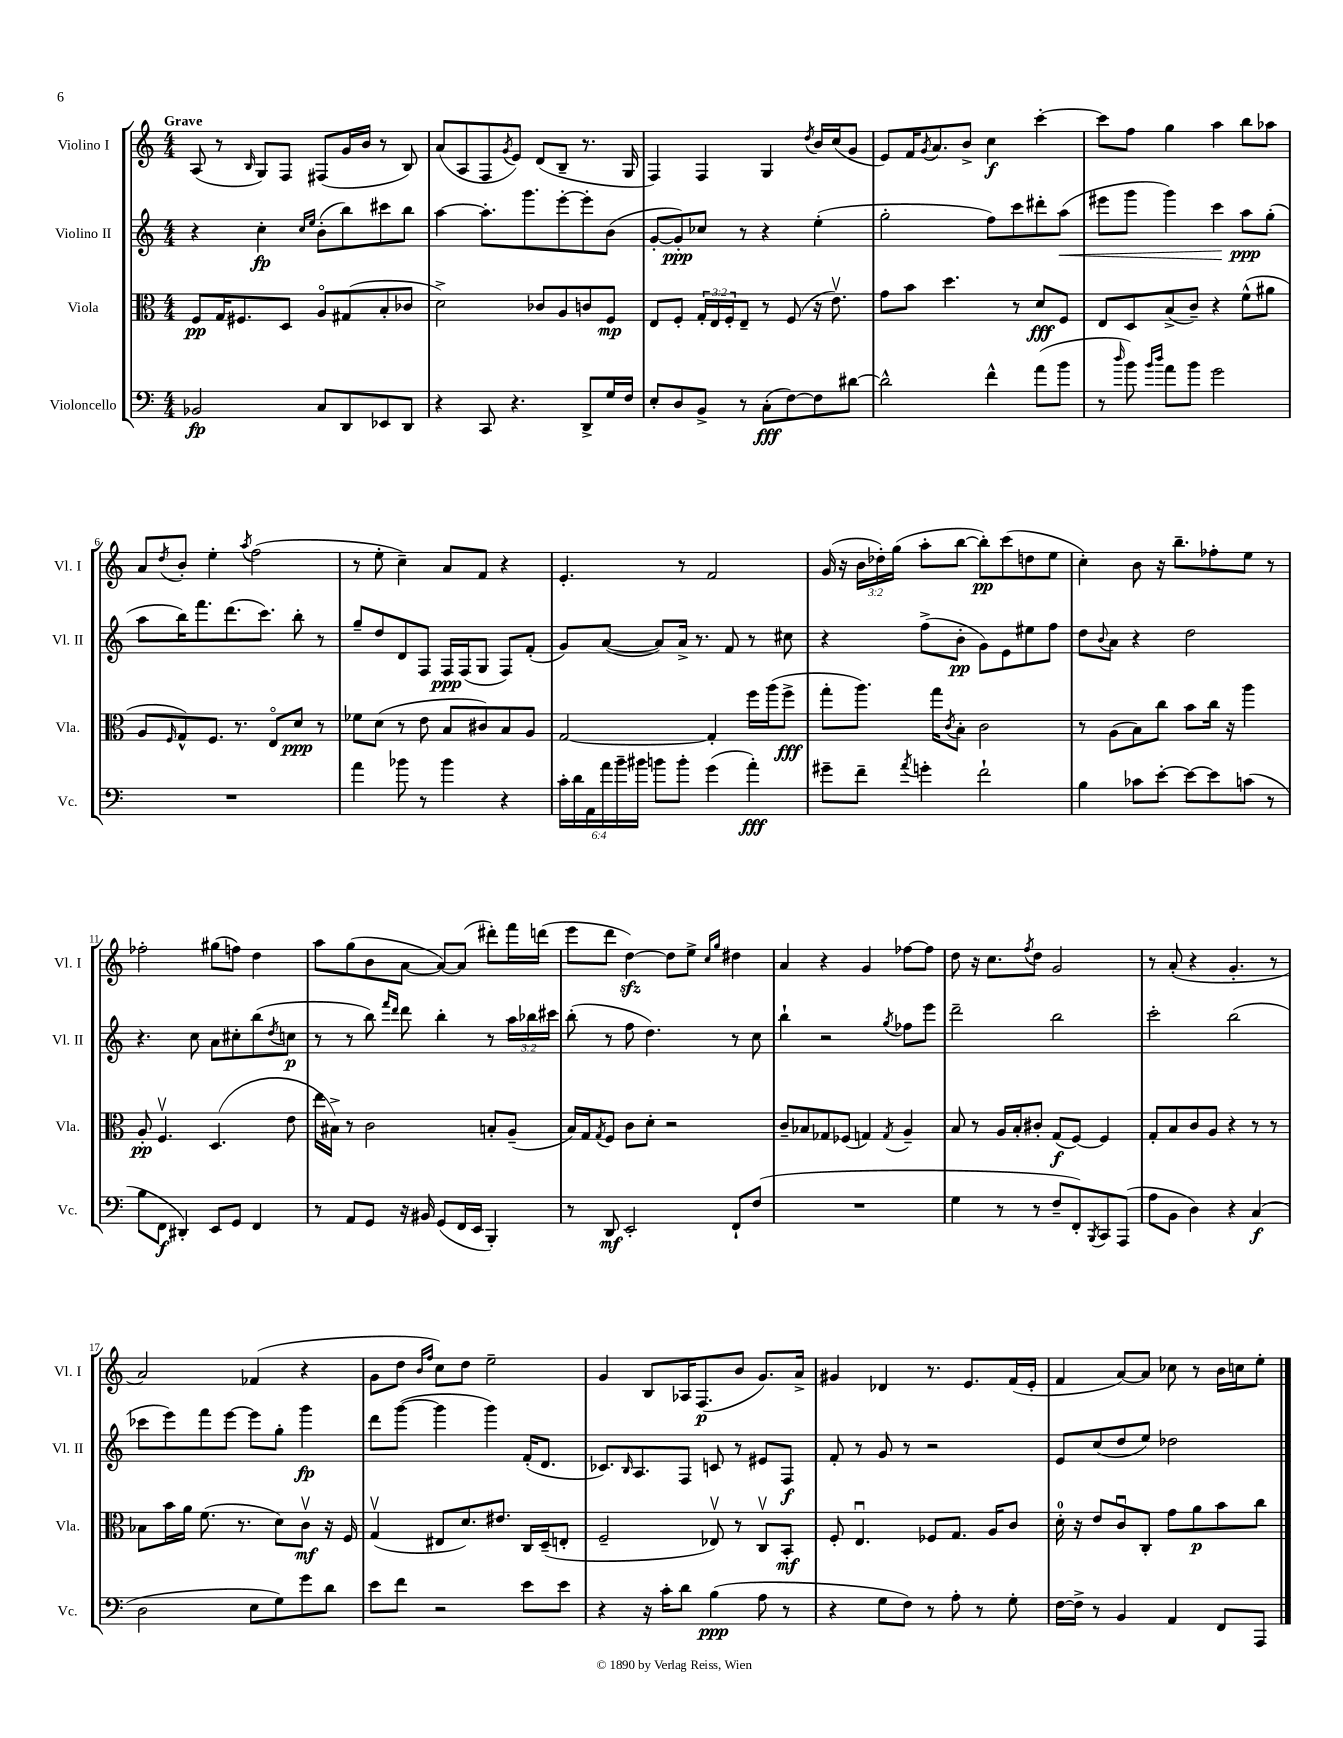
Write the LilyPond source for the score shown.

<<
\new StaffGroup <<
\new Staff = "s0" \with { instrumentName = "Violino I" shortInstrumentName = "Vl. I" } {
    \clef treble \key c \major \numericTimeSignature \time 4/4 \override Staff.TupletNumber.text = #tuplet-number::calc-fraction-text \tempo "Grave"
    a8( r8 \grace { b16 } g8) f8 fis8( g'16 b'16 r8 b8) |
    a'8( a8 f8 \acciaccatura { g'8 } e'8) d'8( b8-- r8. g16 |
    f4) f4 g4 \acciaccatura { d''8 } b'16 c''16( g'8 |
    e'8) f'16 \acciaccatura { g'8 } a'8. b'8-> c''4\f c'''4~-. |
    c'''8 f''8 g''4 a''4 b''8 aes''8 |
    a'8 \acciaccatura { d''8 } b'8-. e''4-. \acciaccatura { a''8 } f''2( |
    r8 e''8-. c''4--) a'8 f'8 r4 |
    e'4.-. r8 f'2 |
    g'16( r16 \tuplet 3/2 { b'16 des''16-.) g''16( } a''8-. b''8~ b''8-.\pp) c'''8( d''8 e''8 |
    c''4-.) b'8 r16 b''8.-- fes''8-. e''8 r8 |
    fes''2-. gis''8( f''8) d''4 |
    a''8 g''8( b'8 a'8~ a'8~) a'8( dis'''8-.) f'''16 d'''16( |
    e'''8 d'''8 d''4~\sfz) d''8 e''8-> \grace { c''16 g''16 } dis''4 |
    a'4 r4 g'4 fes''8~ fes''8 |
    d''8 r16 c''8. \acciaccatura { f''8 } d''8 g'2 |
    r8 a'8-.( r4 g'4.-. r8 |
    a'2) fes'4( r4 |
    g'8 d''8 \grace { b'16 f''16 } c''8) d''8 e''2-- |
    g'4 b8 aes16 f8.\p( b'8 g'8.) a'16-> |
    gis'4 des'4 r8. e'8. f'16( e'16-. |
    f'4 a'8~) a'8 ces''8 r8 b'16 c''16 e''8-. \bar "|." |
}
\new Staff = "s1" \with { instrumentName = "Violino II" shortInstrumentName = "Vl. II" } {
    \clef treble \key c \major \numericTimeSignature \time 4/4 \override Staff.TupletNumber.text = #tuplet-number::calc-fraction-text
    r4 c''4-.\fp \grace { c''16 e''16 } b'8-.( b''8) cis'''8 b''8 |
    a''4~ a''8.-. g'''8. e'''8~-. e'''8-. b'8( |
    g'8~-. g'8-.\ppp) ces''8 r8 r4 e''4-.( |
    g''2-. f''8) c'''8 dis'''8-. a''8\<( |
    eis'''8 g'''8 g'''4) c'''4\! a''8\ppp g''8-.( |
    a''8 b''16) f'''8. d'''8.( c'''8.) b''8-. r8 |
    g''8-- d''8 d'8 f8 f16\ppp f16( g8 f8) f'8-.( |
    g'8) a'8~( a'8) a'16-> r8. f'8 r8 cis''8 |
    r4 f''8->( b'8-.\pp g'8) e'8 eis''8 f''8 |
    d''8 \appoggiatura { b'8 } a'8 r4 d''2 |
    r4. c''8 a'8 cis''8-. b''8( \acciaccatura { d''8 } c''8\p |
    r8 r8 b''8) \grace { f'''16 d'''16 } d'''8 b''4-. r8 \tuplet 3/2 { a''16 bes''16 cis'''16 } |
    b''8-.( r8 f''8 d''4.) r8 c''8 |
    b''4-! r2 \acciaccatura { g''8 } fes''8 e'''8 |
    d'''2-- b''2 |
    c'''2-. b''2( |
    ces'''8 e'''8) f'''8 e'''8~ e'''8 g''8-. g'''4\fp |
    d'''8 g'''8~( g'''4 g'''4) f'16-.( d'8. |
    ces'8.) \grace { b16 } a8. f8 c'8 r8 eis'8 f8\f |
    f'8-. r8 g'8 r8 r2 |
    e'8 c''8( d''8 e''8) des''2 \bar "|." |
}
\new Staff = "s2" \with { instrumentName = "Viola" shortInstrumentName = "Vla." } {
    \clef alto \key c \major \numericTimeSignature \time 4/4 \override Staff.TupletNumber.text = #tuplet-number::calc-fraction-text
    f8\pp g16 fis8. d8 a8\flageolet gis8( b8-. ces'8 |
    d'2->) ces'8 a8 c'8 f8\mp |
    e8 f8-. \tuplet 3/2 { g16-. e16 f16-. } e8-- r8 f8( r16 e'8.\upbow) |
    g'8 b'8 d''4. r8 d'8\fff f8 |
    e8 d8 b8->( c'8--) r4 f'8-^( ais'8 |
    a8 \grace { f16 } g8-^) f8. r8. e8\flageolet d'8\ppp r8 |
    fes'8 d'8( r8 e'8 b8 cis'8) b8 a8 |
    g2~ g4-. f''16 a''16( f''8->\fff |
    g''8-. a''8.) g''16 \acciaccatura { c'8 } b8-. c'2 |
    r8 a8( b8) c''8 b'8 c''16 r16 a''4 |
    a8-.\pp f4.\upbow d4.( e'8 |
    e''16 bis16->) r8 c'2 b8-. a8--( |
    b16) g16 \acciaccatura { g8 } f8 c'8 d'8-. r2 |
    c'8-- bes8 ges8 fes8( g4) \acciaccatura { g8 } a4-- |
    b8 r8 a16 b16-. cis'8-. g8\f( f8~) f4 |
    g8-. b8 c'8 a8 r4 r8 r8 |
    bes8 b'16 a'16 f'8.( r8. d'8) c'8\upbow\mf r16 f16 |
    g4\upbow( eis8 d'8.) eis'8. c16 d16--( e8-. |
    f2-- ees8\upbow) r8 c8\upbow b,8-.\mf |
    f8-. e4.\downbow fes8 g8. a16 c'8 |
    d'16-0-. r16 e'8 c'8\downbow c8-. g'8 a'8\p b'8 c''8 \bar "|." |
}
\new Staff = "s3" \with { instrumentName = "Violoncello" shortInstrumentName = "Vc." } {
    \clef bass \key c \major \numericTimeSignature \time 4/4 \override Staff.TupletNumber.text = #tuplet-number::calc-fraction-text
    bes,2\fp c8 d,8 ees,8 d,8 |
    r4 c,8 r4. d,8-> g16 f16 |
    e8-. d8 b,8-> r8 c8-.\fff( f8~) f8 dis'8~ |
    dis'2-^ f'4-^ a'8( b'8 |
    r8 \grace { d''16 } b'8) \grace { b'16 d''16 } a'8 b'8 g'2 |
    R1 |
    a'4 bes'8 r8 bes'4 r4 |
    \tuplet 6/4 { c'16-. d'16 a,16 a'16 b'16-- bis'16 } b'8 b'8-. g'4( a'4-.\fff) |
    gis'8-- f'8-- \acciaccatura { a'8 } g'4-. f'2-! |
    b4 ces'8 e'8~-. e'8~ e'8 c'8( r8 |
    b8 f,8\f dis,4-.) e,8 g,8 f,4 |
    r8 a,8 g,8 r16 bis,16 g,8( f,16 e,16 b,,4-.) |
    r8 d,8\mf e,2-. f,8-! f8( |
    R1 |
    g4 r8 r8 f8-- f,8-.) \acciaccatura { b,,8 } c,8 a,,8( |
    a8 b,8 d4) r4 c4\f( |
    d2 e8 g8) g'8 d'8 |
    e'8 f'8 r2 e'8 e'8 |
    r4 r16 c'16-. d'8 b4\ppp( a8 r8 |
    r4 g8 f8) r8 a8-. r8 g8-. |
    f16~ f16-> r8 b,4 a,4 f,8 a,,8 \bar "|." |
}
>>
>>
